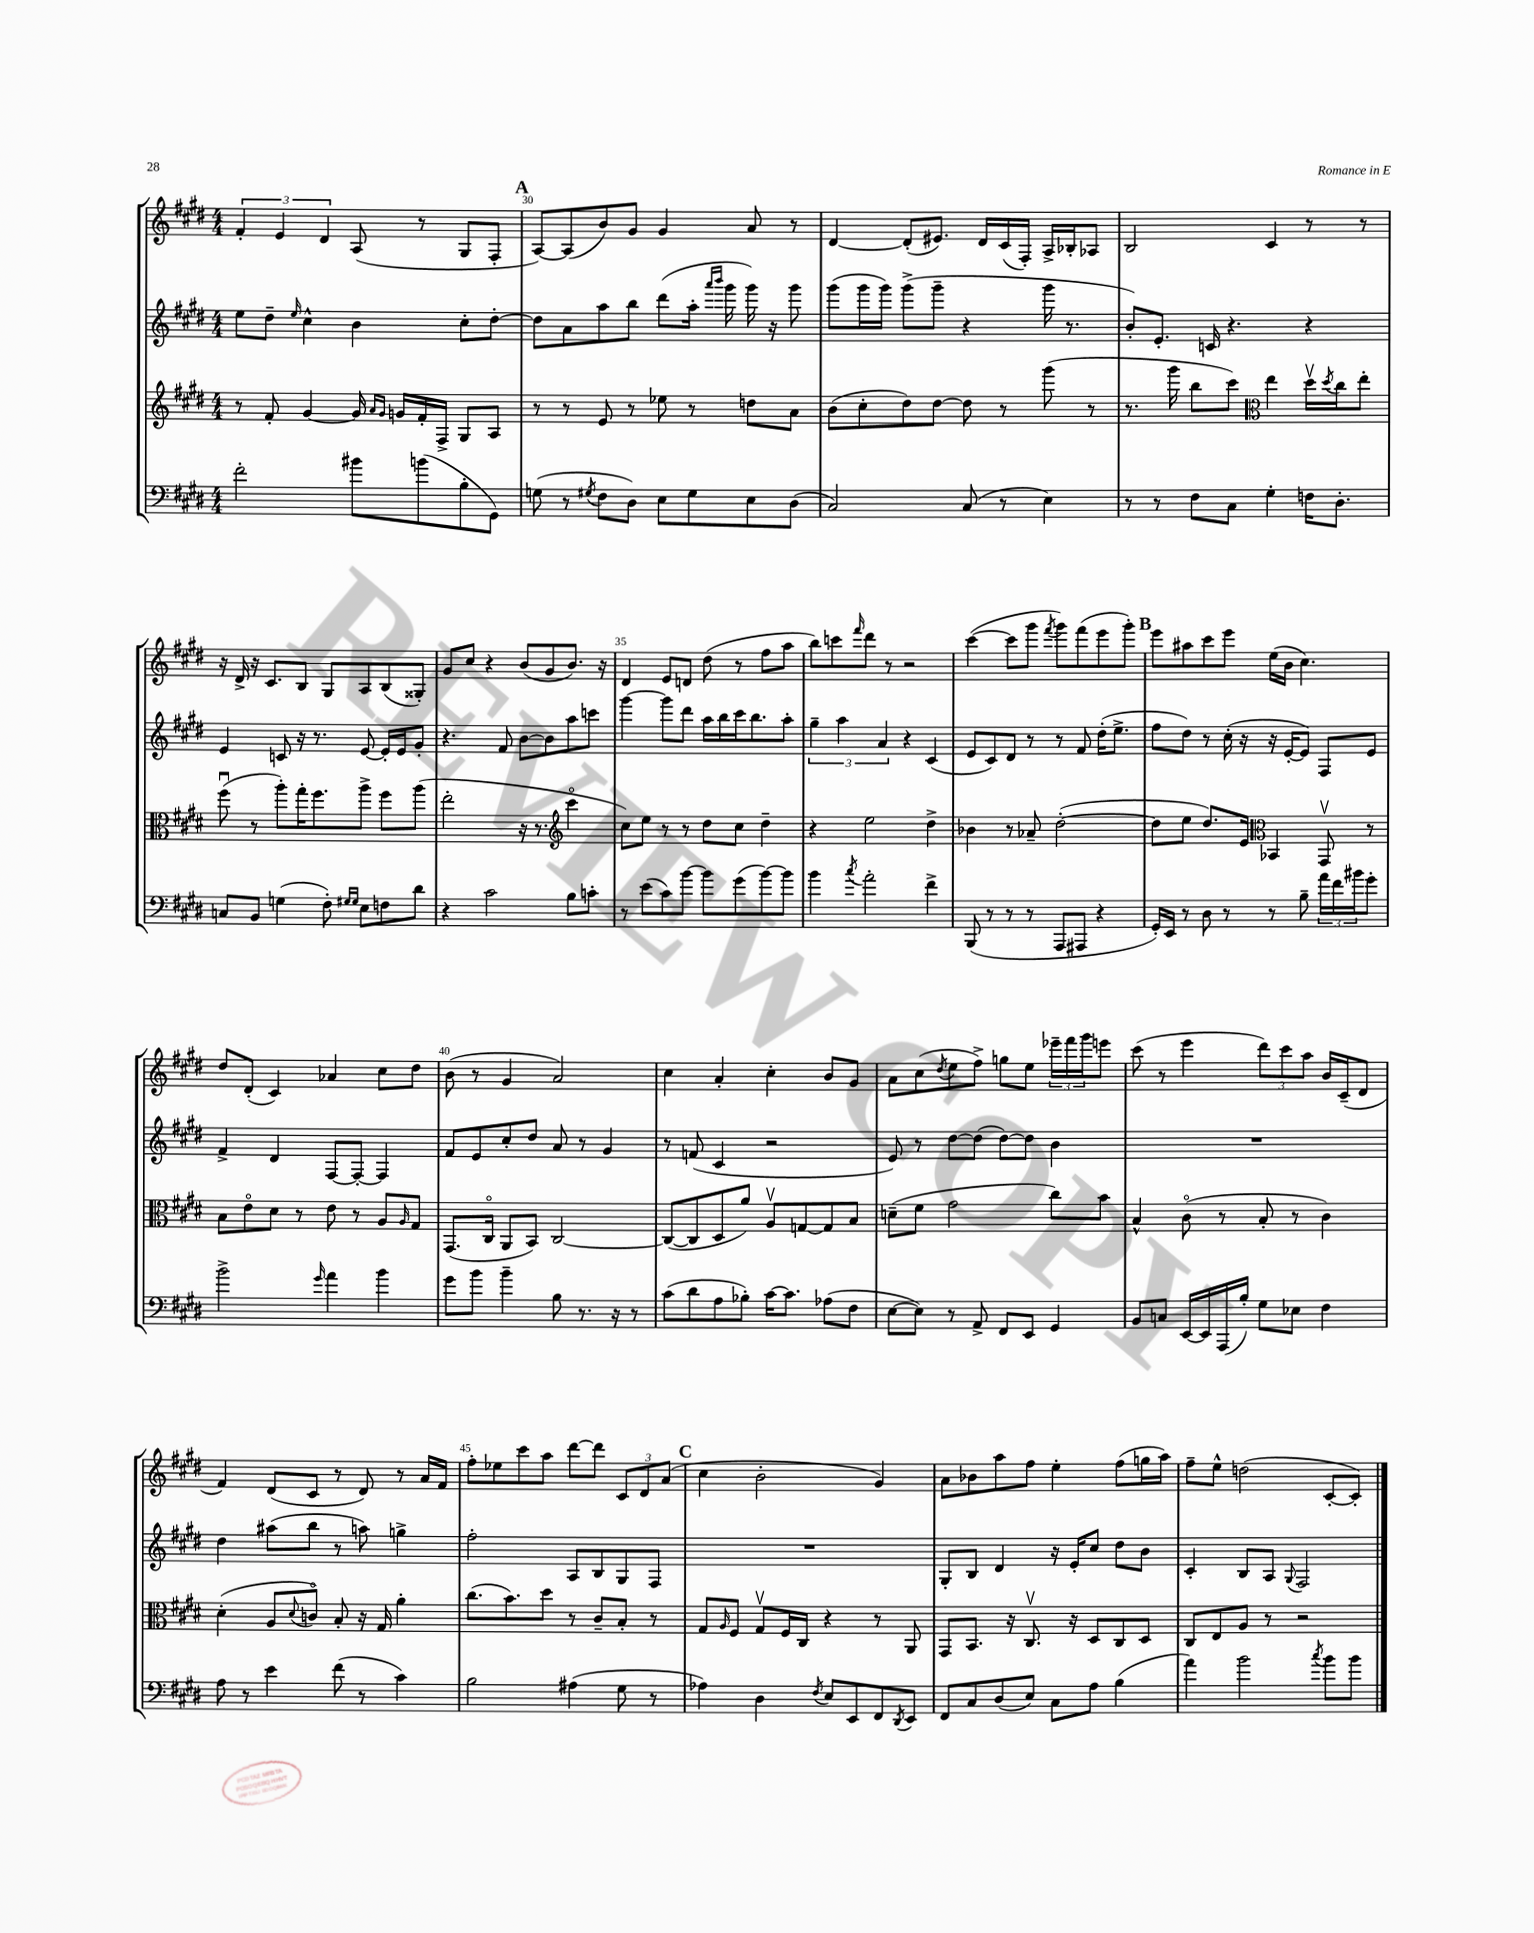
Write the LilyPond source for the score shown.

<<
\new StaffGroup <<
\new Staff = "s0" {
    \clef treble \key e \major \numericTimeSignature \time 4/4
    \tuplet 3/2 { fis'4-. e'4 dis'4 } a8( r8 gis8 fis8-. |
    \mark \markup { \bold "A" } a8~) a8( b'8) gis'8 gis'4 a'8 r8 |
    dis'4~ dis'8-.( eis'8.) dis'16 cis'16( fis16-.) a16-> bes16-. aes8 |
    b2 cis'4 r8 r8 |
    r16 dis'16-> r16 cis'8. b8 gis8 a8 b8( gisis8-.) |
    gis'8 cis''8 r4 b'8( gis'8 b'8.) r16 |
    dis'4 e'8 d'8 dis''8( r8 fis''8 a''8 |
    b''8) c'''8 \grace { fis'''16 } dis'''8 r8 r2 |
    cis'''4~( cis'''8 gis'''8 \acciaccatura { fis'''8 } gis'''8) fis'''8( e'''8 gis'''8-.) |
    \mark \markup { \bold "B" } e'''8 ais''8 cis'''8 e'''8 e''16( b'16 cis''4.) |
    dis''8 dis'8-.( cis'4) aes'4 cis''8 dis''8 |
    b'8( r8 gis'4 a'2) |
    cis''4 a'4-. cis''4-. b'8 gis'8 |
    a'8 cis''8( \acciaccatura { dis''8 } e''8 fis''8->) g''8 e''8 \tuplet 3/2 { ees'''16-- fis'''16 gis'''16 } e'''8 |
    cis'''8( r8 e'''4 \tuplet 3/2 { dis'''8) cis'''8 a''8 } b'16 cis'16--( dis'8 |
    fis'4) dis'8( cis'8 r8 dis'8) r8 a'16 fis'16 |
    fis''8-. ees''8 cis'''8 a''8 dis'''8~ dis'''8 \tuplet 3/2 { cis'8 dis'8 a'8( } |
    \mark \markup { \bold "C" } cis''4 b'2-. gis'4) |
    a'8 bes'8 a''8 fis''8 e''4-. fis''8( g''16 a''16) |
    fis''8-- e''8-^ d''2( cis'8~-. cis'8-.) \bar "|." |
}
\new Staff = "s1" {
    \clef treble \key e \major \numericTimeSignature \time 4/4
    e''8 dis''8-- \grace { e''16 } cis''4-^ b'4 cis''8-. dis''8~-. |
    \mark \markup { \bold "A" } dis''8 a'8 a''8 b''8 dis'''8( a''16-. \grace { a'''16 b'''16 } gis'''16 gis'''16) r16 gis'''8 |
    gis'''8( gis'''16 gis'''16) gis'''8->( gis'''8-- r4 gis'''16 r8. |
    b'8-.) e'8.-. c'16 r4. r4 |
    e'4 c'8 r16 r8. e'8~ e'16-. e'16 gis'8-. |
    r4. fis'8 b'8~ b'8 a''8 c'''8 |
    gis'''4~ gis'''8 dis'''8 a''16 b''16 cis'''16 b''8. a''8-. |
    \tuplet 3/2 { gis''4-- a''4 a'4 } r4 cis'4( |
    e'8 cis'8) dis'8 r8 r8 fis'8 dis''16-.( e''8.-> |
    \mark \markup { \bold "B" } fis''8 dis''8) r8 cis''16-.( r16 r16 e'16~-. e'8) fis8 e'8 |
    fis'4-> dis'4 fis8~ fis8~-. fis4 |
    fis'8 e'8 cis''8-. dis''8 a'8 r8 gis'4 |
    r8 f'8( cis'4 r2 |
    e'8) r8 dis''8~ dis''8( dis''8~) dis''8 b'4 |
    R1 |
    dis''4 ais''8( b''8 r8 a''8) g''4-> |
    fis''2-. a8 b8 gis8 fis8 |
    \mark \markup { \bold "C" } R1 |
    gis8-. b8 dis'4 r16 e'16-. cis''8 dis''8 b'8 |
    cis'4-. b8 a8 \appoggiatura { gis8 } fis2 \bar "|." |
}
\new Staff = "s2" {
    \clef treble \key e \major \numericTimeSignature \time 4/4
    r8 fis'8-. gis'4~ gis'16 \grace { a'16 gis'16 } g'16 fis'16-. fis16-> gis8 a8 |
    \mark \markup { \bold "A" } r8 r8 e'8 r8 ees''8 r8 d''8 a'8 |
    b'8( cis''8-. dis''8) dis''8~ dis''8 r8 gis'''8( r8 |
    r8. gis'''16 b''8 cis'''8) \clef alto e''4 dis''16\upbow \acciaccatura { dis''8 } cis''16 e''8-. |
    fis''8\downbow( r8 a''8-.) gis''16-. fis''8. a''8-> fis''8 a''8( |
    e''2-. r16 r8. \clef treble cis'''4\flageolet |
    cis''8) e''8 r8 r8 dis''8 cis''8 dis''4-- |
    r4 e''2 dis''4-> |
    bes'4 r8 aes'8-- dis''2~-.( |
    \mark \markup { \bold "B" } dis''8 e''8 dis''8.) e'16 \clef alto bes,4 gis,8\upbow r8 |
    b8 e'8\flageolet dis'8 r8 e'8 r8 a8 \grace { a16 } gis8 |
    gis,8.( cis16\flageolet a,8 b,8) cis2~ |
    cis8~( cis8 dis8 a'8) a8\upbow g8~ g8 b8 |
    d'8--( fis'8 gis'2 cis''8) b'8 |
    b4-^ cis'8\flageolet( r8 b8-. r8 cis'4) |
    dis'4-.( a8 \appoggiatura { dis'8 } c'8\flageolet) b8-. r16 gis16 a'4-. |
    cis''8.( b'8.) dis''8 r8 cis'8-- b8-. r8 |
    \mark \markup { \bold "C" } gis8 \grace { a16 } fis8 gis8\upbow fis16 cis16 r4 r8 a,8 |
    gis,8 b,8. r16 cis8.\upbow r16 dis8 cis8 dis8 |
    cis8 e8 a8 r8 r2 \bar "|." |
}
\new Staff = "s3" {
    \clef bass \key e \major \numericTimeSignature \time 4/4
    fis'2-. bis'8 b'8( b8-. gis,8) |
    \mark \markup { \bold "A" } g8( r8 \acciaccatura { gis8 } fis8 dis8) e8 gis8 e8 dis8( |
    cis2) cis8( r8 e4) |
    r8 r8 fis8 cis8 gis4-. f16 dis8.-. |
    c8 b,8 g4( fis8-.) \grace { gis16 gis16 } e8 f8 dis'8 |
    r4 cis'2 b8 c'8-. |
    r8 e'8( cis'8) b'8~ b'8 gis'8( b'8~) b'8 |
    b'4 \acciaccatura { cis''8 } a'2-. fis'4-> |
    b,,8( r8 r8 r8 a,,8 ais,,8 r4 |
    \mark \markup { \bold "B" } gis,16-.) e,16 r8 dis8 r8 r8 b8-- \tuplet 3/2 { a'16 fis'16 bis'16 } gis'8-. |
    b'2-> \grace { gis'16 } a'4 b'4 |
    gis'8 b'8 b'4-- b8 r8. r16 r8 |
    cis'8( dis'8 a8 bes8-.) cis'16~ cis'8. aes8( fis8 |
    e8~ e8) r8 a,8-> fis,8 e,8 gis,4 |
    b,8 c8 e,16~ e,16 a,,16( b16-.) gis8 ees8 fis4 |
    a8 r8 e'4 fis'8( r8 cis'4) |
    b2 ais4( gis8 r8 |
    \mark \markup { \bold "C" } aes4) dis4 \acciaccatura { fis8 } e8 e,8 fis,8 \acciaccatura { dis,8 } e,8 |
    fis,8 cis8 dis8( e8) cis8 a8 b4( |
    a'4) b'2 \acciaccatura { cis''8 } b'8 b'8 \bar "|." |
}
>>
>>
\layout { \context { \Score currentBarNumber = #29 \override BarNumber.break-visibility = ##(#f #t #t) barNumberVisibility = #(every-nth-bar-number-visible 5) } }
